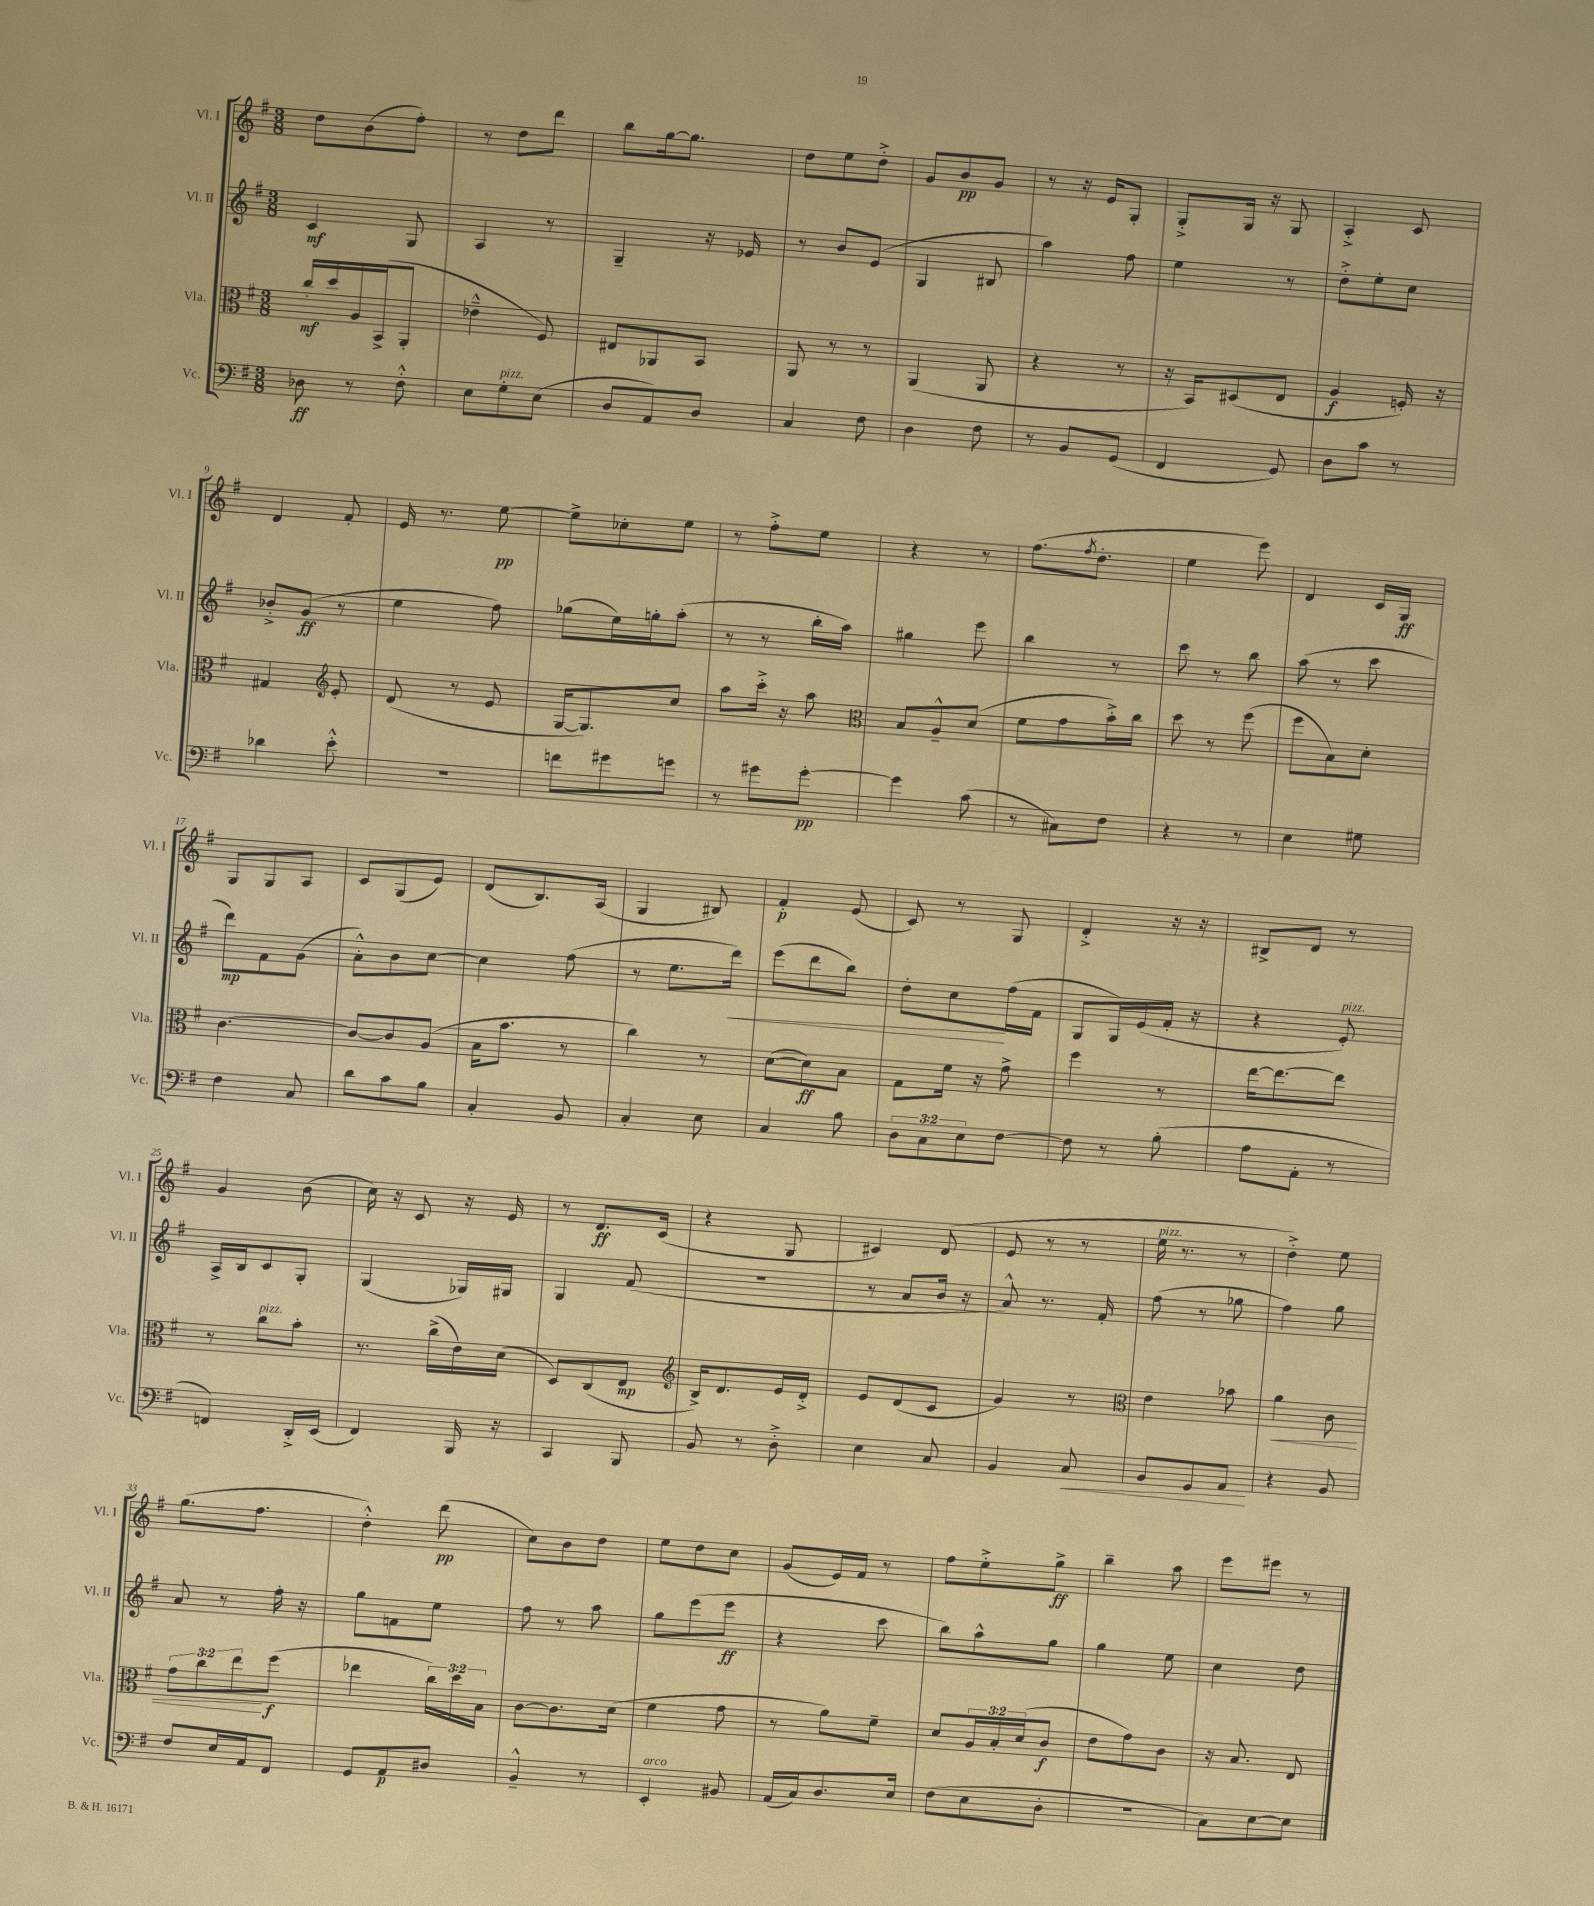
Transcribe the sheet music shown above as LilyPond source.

<<
\new StaffGroup <<
\new Staff = "s0" \with { instrumentName = "Vl. I" shortInstrumentName = "Vl. I" } {
    \clef treble \key g \major \numericTimeSignature \time 3/8
    d''8 b'8( fis''8-.) |
    r8 d''8 d'''8 |
    b''8 g''16~ g''8. |
    d''8 e''8 d''8-.-> |
    g'8 b'8\pp g'8 |
    r8 r16 e'16 g8-. |
    g8-.-> g16 r16 g8 |
    a4-.-> c'8 |
    d'4 fis'8-. |
    e'16 r8. e''8~\pp |
    e''8-> ces''8-. e''8 |
    r8 fis''8-.-> e''8 |
    r4 r8 |
    fis''8.( \acciaccatura { fis''8 } d''8.-. |
    e''4 e'''8) |
    d'4 c'16 g16\ff |
    g8 g8 a8 |
    c'8 g8( e'8) |
    d'8( b8.) a16( |
    g4 bis8) |
    fis'4-.\p e'8( |
    c'8) r8 g8 |
    d'4-.-> r16 r16 |
    bis8-> d'8 r8 |
    g'4 b'8( |
    c''16) r16 c'8 r16 e'16 |
    r8 d'8.\ff c'16( |
    r4 g8 |
    cis'4) d'8( |
    e'8 r8 r8 |
    e''16^\markup { \italic "pizz." } r8. r8 |
    d''4-.->) e''8 |
    g''8.( fis''8. |
    d''4-.-^) d'''8\pp( |
    c''8) b'8 d''8 |
    e''8 d''8 c''8 |
    g'8( e'16) fis'16 r8 |
    fis''8 e''8-.-> g''8->\ff |
    b''4-- a''8 |
    e'''8 eis'''8 r8 \bar "|." |
}
\new Staff = "s1" \with { instrumentName = "Vl. II" shortInstrumentName = "Vl. II" } {
    \clef treble \key g \major \numericTimeSignature \time 3/8
    c'4\mf g8 |
    a4 r8 |
    g4-- r16 ees'16 |
    r8 b'8 e'8( |
    g4 bis8 |
    a''4) fis''8 |
    e''4 r8 |
    d''8-.-> e''8-. c''8 |
    bes'8-.-> g'8\ff( r8 |
    e''4 fis''8) |
    ges''8( e''16) g''16-. a''8-.( |
    r8 r8 b''16-. a''16) |
    gis''4 e'''8 |
    b''4 r8 |
    c'''8 r8 b''8 |
    a''8( r8 c'''8 |
    d'''8\mp) fis'8 g'8( |
    a'8-.-^) b'8 c''8~ |
    c''4 fis''8( |
    r8 e''8. d'''16\<) |
    e'''8( d'''8 b''8) |
    d''8-. c''8\! fis''16( fis'16 |
    g8 g16) e'16( fis'16-. r16 |
    r4 e'8-.^\markup { \italic "pizz." }) |
    a16-> b16 c'8 g8-. |
    g4( ges16) gis16 |
    g4 fis'8( |
    R4. |
    r8 a'8 b'16 r16 |
    a'8-^) r8. fis'16-. |
    fis''8( r8 ges''8 |
    fis''4) g''8 |
    a'8 r8 fis''16-. r16 |
    g''8 f'8 e''8 |
    fis''8 r8 a''8 |
    g''8 e'''8( e'''8\ff |
    r4 c'''8 |
    b''8) a''8-^ g''8 |
    g''4 e''8 |
    c''4 d''8 \bar "|." |
}
\new Staff = "s2" \with { instrumentName = "Vla." shortInstrumentName = "Vla." } {
    \clef alto \key g \major \numericTimeSignature \time 3/8 \override Staff.TupletNumber.text = #tuplet-number::calc-fraction-text
    c''16-.\mf d''16 a16 b,16->( a,8-. |
    ees'4---^ fis8) |
    eis8 aes,8 b,8 |
    a,8 r8 r8 |
    a,4( a,8 |
    r4 r8 |
    r16 b,16) dis8( e8 |
    a4\f f16-.) r16 |
    gis4 \clef treble e'8-. |
    d'8( r8 e'8 |
    g16~ g8.) c''8 |
    a''8 c'''16-.-> r16 a''8 |
    \clef alto b8 a8---^ d'8( |
    fis'8 g'8 b'16-.->) c''16 |
    d''8 r8 fis''8( |
    fis''8 b8) d'8-. |
    c'4.~ |
    c'8~ c'8 a8( |
    b16 b'8. r8 |
    c''4) r8 |
    d'8~( d'8\ff) b8 |
    g8 fis'16 r16 g'8-> |
    fis''4 r8 |
    e''16~ e''8.~ e''8 |
    r8 c''8^\markup { \italic "pizz." } b'8-. |
    r8. c''16->( e'16) d'16( |
    d8) c8( e8\mp |
    \clef treble b16->) d'8. e'16 d'16-.-> |
    e'8 d'8( c'8 |
    g'4) r8 |
    \clef alto e'4 bes'8 |
    a'4\< c'8 |
    \tuplet 3/2 { g'8 c''8 e''8\! } fis''8\f( |
    ees''4 \tuplet 3/2 { c''16) d''16 b16 } |
    c'8~ c'8. d'16( |
    fis'4 g'8 |
    r8 a'8) fis'8-- |
    d'8 \tuplet 3/2 { a16 b16-. d'16( } c'8\f |
    e'8 g'8) c'8 |
    r16 b8. e8 \bar "|." |
}
\new Staff = "s3" \with { instrumentName = "Vc." shortInstrumentName = "Vc." } {
    \clef bass \key g \major \numericTimeSignature \time 3/8 \override Staff.TupletNumber.text = #tuplet-number::calc-fraction-text
    des8\ff r8 fis8-.-^ |
    e8 g8-.^\markup { \italic "pizz." } e8( |
    d8 a,8) d8 |
    c4 fis8 |
    d4 fis8 |
    r8 b,8 g,8( |
    fis,4 g,8) |
    d8 c'8 r8 |
    des'4 e'8-.-^ |
    R4. |
    f'8 gis'8 g'8 |
    r8 gis'8 gis'8~-.\pp |
    gis'4 c'8( |
    r8 cis8) fis8 |
    r4 r8 |
    e4 gis8 |
    fis4 c8 |
    d'8 c'8 b8 |
    c4-. b,8 |
    c4-. e8 |
    c4 b8 |
    \tuplet 3/2 { d8 c8 e8 } fis8~ |
    fis8 r8 b8-.( |
    a8 a,8-. r8 |
    f,4) d,16-.-> e,16( |
    fis,4) b,,16 r16 |
    c,4 b,,8 |
    b,8 r8 d8-.-> |
    e4 c8 |
    b,4 c8\< |
    b,8 g,8 a,8\! |
    r4 b,8 |
    fis8 e16 a,16 fis,8 |
    g,8 a,8\p dis8 |
    b,4---^ r8 |
    e,4-.^\markup { \italic "arco" } bis,8 |
    a,16( c16) d8. e16 |
    fis8( e8 d8-. |
    r4. |
    c8) e8~ e8 \bar "|." |
}
>>
>>
